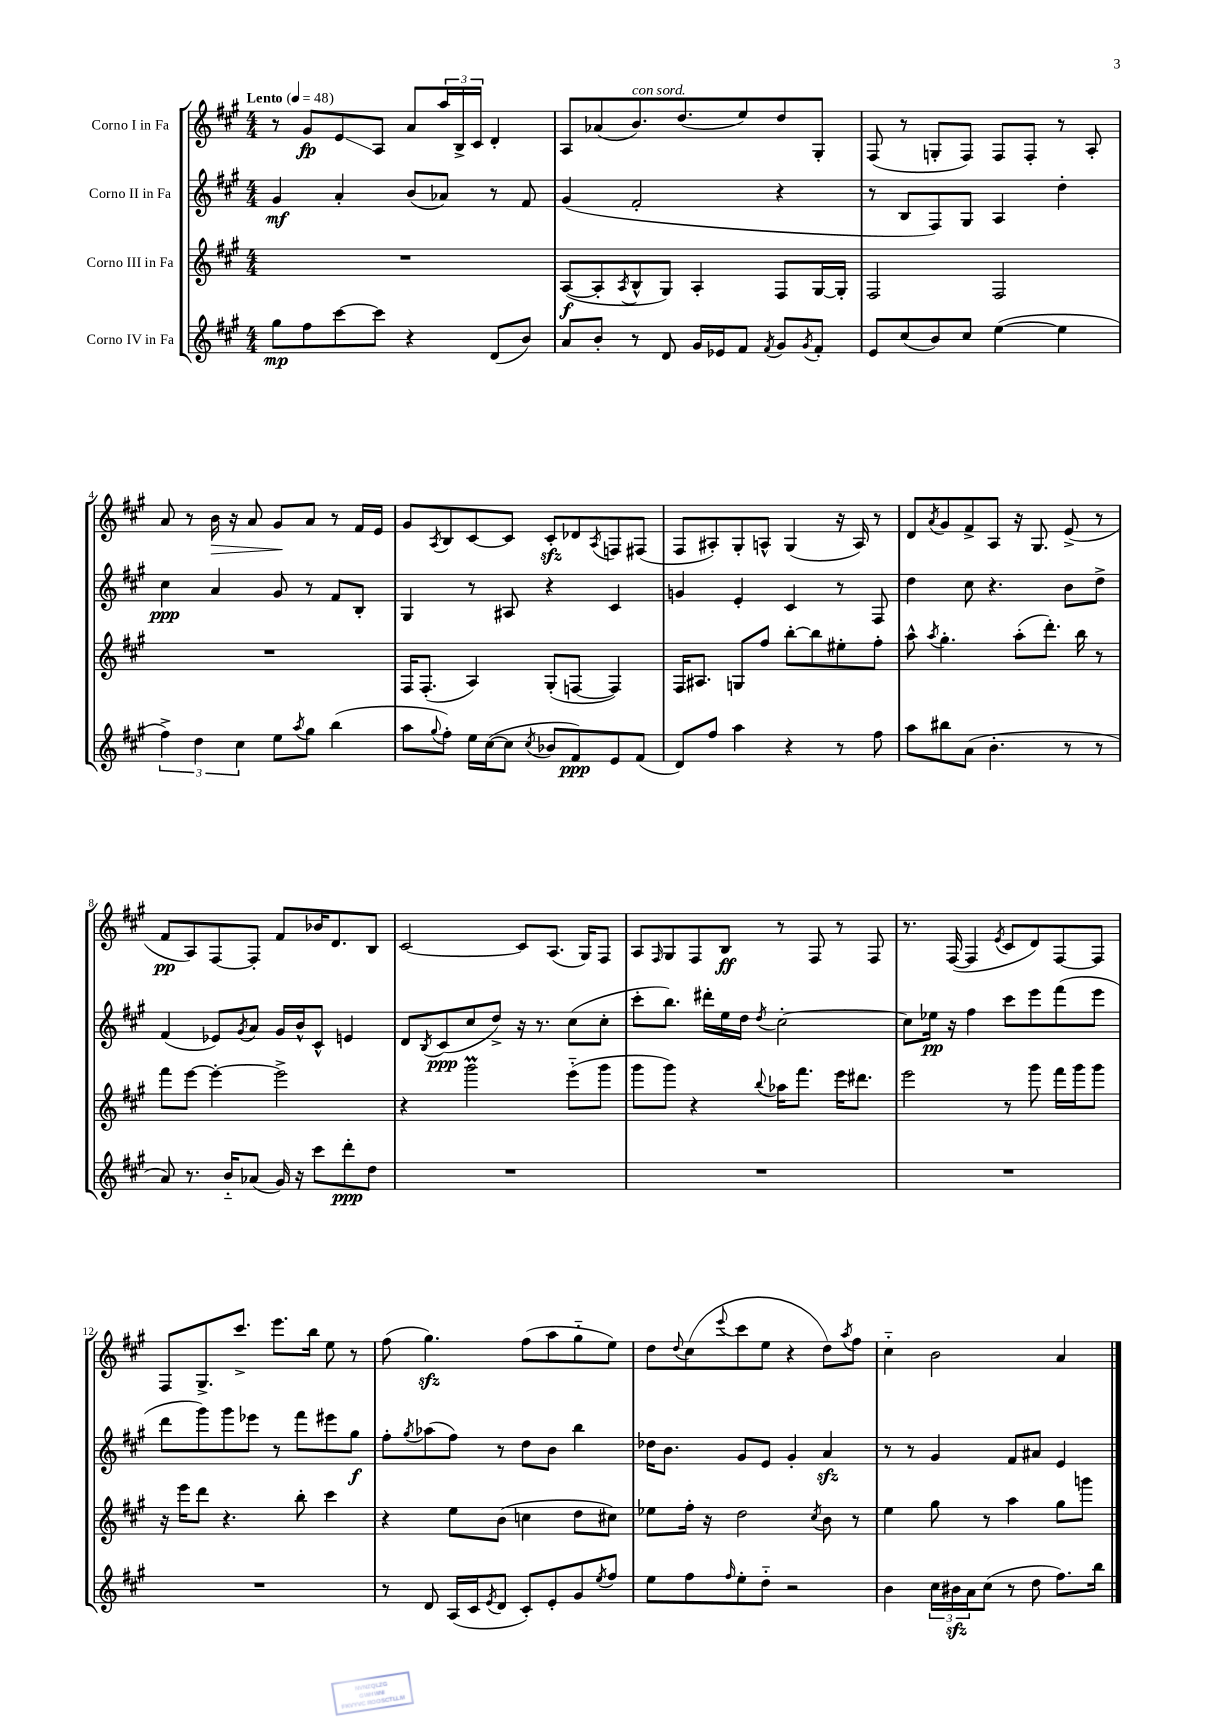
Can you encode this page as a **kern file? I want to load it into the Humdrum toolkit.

**kern	**kern	**kern	**kern
*staff4	*staff3	*staff2	*staff1
*clefG2	*clefG2	*clefG2	*clefG2
*k[f#c#g#]	*k[f#c#g#]	*k[f#c#g#]	*k[f#c#g#]
*M4/4	*M4/4	*M4/4	*M4/4
*MM48	*MM48	*MM48	*MM48
8gg#\L	1r	4g#/	8r
8ff#\	.	.	8g#/L
[8ccc#\	.	4a'/	8e/
8ccc#\]J	.	.	8A/J
4r	.	(8b/L	8a/L
.	.	8a-/J)	24aa/L
.	.	.	24B^/
.	.	.	24c#/JJ
(8d/L	.	8r	4d'/
8b/J)	.	8f#/	.
=	=	=	=
8a/L	([8A/L	(4g#/	8A/L
8b'/J	8A'/]	.	(8a-/
.	8qA/	.	.
8r	8B^^/	2f#'/	8.b/)
8d/	8G#/J)	.	.
.	.	.	(8.dd/
16g#/LL	4A'/	.	.
16e-/J	.	.	.
8f#/J	.	.	8ee/)
8qf#/	.	.	.
8g#/L	8F#/L	4r	8dd/
8qg#/	.	.	.
8f#'/J	[16G#/L	.	8G#'/J
.	16G#'/]JJ	.	.
=	=	=	=
8e/L	2F#/	8r	(8F#/
(8cc#/	.	8B/L	8r
8b/)	.	8F#/)	8G'/L
8cc#/J	.	8G#/J	8F#/J)
([4ee\	2F#/	4A/	8F#/L
.	.	.	8F#'/J
4ee\]	.	4dd'\	8r
.	.	.	8A'/
=	=	=	=
6ff#^\)	1r	4cc#\	8a/
.	.	.	8r
6dd\	.	.	.
.	.	4a/	16b\
.	.	.	16r
6cc#\	.	.	.
.	.	.	8a/
8ee\L	.	8g#/	8g#/L
8qaa/	.	.	.
8gg#\J	.	8r	8a/J
(4bb\	.	8f#/L	8r
.	.	8B'/J	16f#/LL
.	.	.	16e/JJ
=	=	=	=
8aa\L	16F#/LK	4G#/	8g#/L
.	(8.F#'/J	.	.
8qqgg#/	.	.	8qA/
8ff#'\J)	.	.	8B/
16ee\LL	4A/)	8r	[8c#/
([16cc#\J	.	.	.
8cc#\]J	.	8A#/	8c#/]J
8qcc#/	.	.	.
8b-/L	(8G#'/L	4r	8c#'/L
8f#/)	[8F/J	.	8d-/
.	.	.	8qA/
8e/	4F/])	4c#/	8F/
(8f#/J	.	.	(8F#/J
=	=	=	=
8d/L)	16F#/LK	4g/	8F#/L
.	8.A#/J	.	.
8ff#/J	.	.	8A#'/)
4aa\	8G/L	4e'/	8G#'/
.	8ff#/J	.	8A^^/J
4r	[8bb'\L	4c#/	(4G#/
.	8bb\]	.	.
8r	8ee#'\	8r	16r
.	.	.	16A/)
8ff#\	8ff#'\J	8F#/	8r
=	=	=	=
8aa\L	8aa^^\	4dd\	8d/L
.	8qaa/	.	8qa/
8bb#\	4.gg#'\	.	8g#/
(8a\J	.	8cc#\	8f#^/
4.b'\	.	4.r	8A/J
.	(8aa'\L	.	16r
.	.	.	8.G#/
.	8.ddd'\J)	.	.
8r	.	8b\L	(8e^/
.	16bb\	.	.
8r	8r	8dd^\J	8r
=	=	=	=
8a/)	8fff#\L	(4f#/	8f#/L
8.r	[8eee\J	.	8A/)
.	4eee'\_	8e-/L)	[8F#/
16b'~/LK	.	.	.
.	.	8qg#/	.
(8a-/J	.	8a/J	8F#'/]J
16g#/)	2eee^\]	16g#/LL	8f#/L
16r	.	16b^^/J	.
8ccc#\L	.	8c#^^/J	16b-/K
.	.	.	8.d/
8ddd'\	.	4e/	.
8dd\J	.	.	8B/J
=	=	=	=
1r	4r	8d/L	[2c#/
.	.	8qB/	.
.	.	(8c#/	.
.	2ggg#\	8cc#/	.
.	.	8dd^/J)	.
.	.	16r	8c#/]L
.	.	8.r	.
.	.	.	(8.A/J
.	(8eee'~\L	(8cc#\L	.
.	.	.	16G#/LK)
.	8ggg#\J	8cc#'\J	8F#/J
=	=	=	=
1r	8ggg#\L	8ccc#'\L	8A/L
.	.	.	16qqF#/
.	8ggg#\J)	8.bb\J)	8G#/
.	4r	.	8F#/
.	.	16ddd#'\LL	.
.	.	16ee\	8B/J
.	.	16dd\JJ	.
.	8qqbb/	8qdd/	.
.	16aa-\LK	[2cc#'\	8r
.	8.fff#\J	.	.
.	.	.	8F#/
.	16eee\LK	.	8r
.	8.ddd#\J	.	.
.	.	.	8F#/
=	=	=	=
1r	2eee\	8cc#\]L	8.r
.	.	16ee-\Jk	.
.	.	16r	([16F#/
.	.	4ff#\	4F#/]
.	.	.	8qe/
.	8r	8ccc#\L	8c#/L
.	8ggg#\	8eee\	8d/)
.	16fff#\LL	(8fff#\	[8F#/
.	16ggg#\J	.	.
.	8ggg#\J	8eee\J	8F#/]J
=	=	=	=
1r	16r	8ddd\L	8F#/L
.	16eee\LK	.	.
.	8ddd\J	8ggg#\)	8.G#^/
.	4.r	8ggg#\	.
.	.	.	8.ccc#^/J
.	.	8eee-\J	.
.	.	8r	8.eee\L
.	8bb'\	8fff#\L	.
.	.	.	16bb\Jk
.	4ccc#\	8eee#\	8ee\
.	.	8gg#\J	8r
=	=	=	=
8r	4r	8ff#'\L	(8ff#\
.	.	8qgg#/	.
8d/	.	(8aa-\	4.gg#\)
(16A/LL	8ee\L	8ff#\J)	.
16c#/J	.	.	.
8qe/	.	.	.
8d/J	(8b\J	8r	.
8c#'/L)	4cc\	8dd\L	(8ff#\L
8e'/	.	8b\J	8aa\
8g#/	8dd\L	4bb\	8gg#'~\
8qee/	.	.	.
8ff#/J	8cc#\J)	.	8ee\J)
=	=	=	=
8ee\L	8ee-\L	16dd-\LK	8dd\L
.	.	8.b\J	.
.	.	.	8qqdd/
8ff#\	16ff#'\Jk	.	(8cc#\
.	16r	.	.
16qqff#/	.	.	8qqeee/
8ee'\	2dd\	8g#/L	8ccc#\
8dd'~\J	.	8e/J	8ee\J
2r	.	4g#'/	4r
.	8qcc#/	.	.
.	8b\	4a/	8dd\L)
.	.	.	8qaa/
.	8r	.	8ff#\J
=	=	=	=
4b\	4ee\	8r	4cc#'~\
.	.	8r	.
24cc#\LL	8gg#\	4g#/	2b\
24b#\	.	.	.
24a\J	.	.	.
(8cc#\J	8r	.	.
8r	4aa\	8f#/L	.
8dd\	.	8a#/J	.
8.ff#\L)	8gg#\L	4e/	4a/
.	8ggg\J	.	.
16bb\Jk	.	.	.
==	==	==	==
*-	*-	*-	*-
